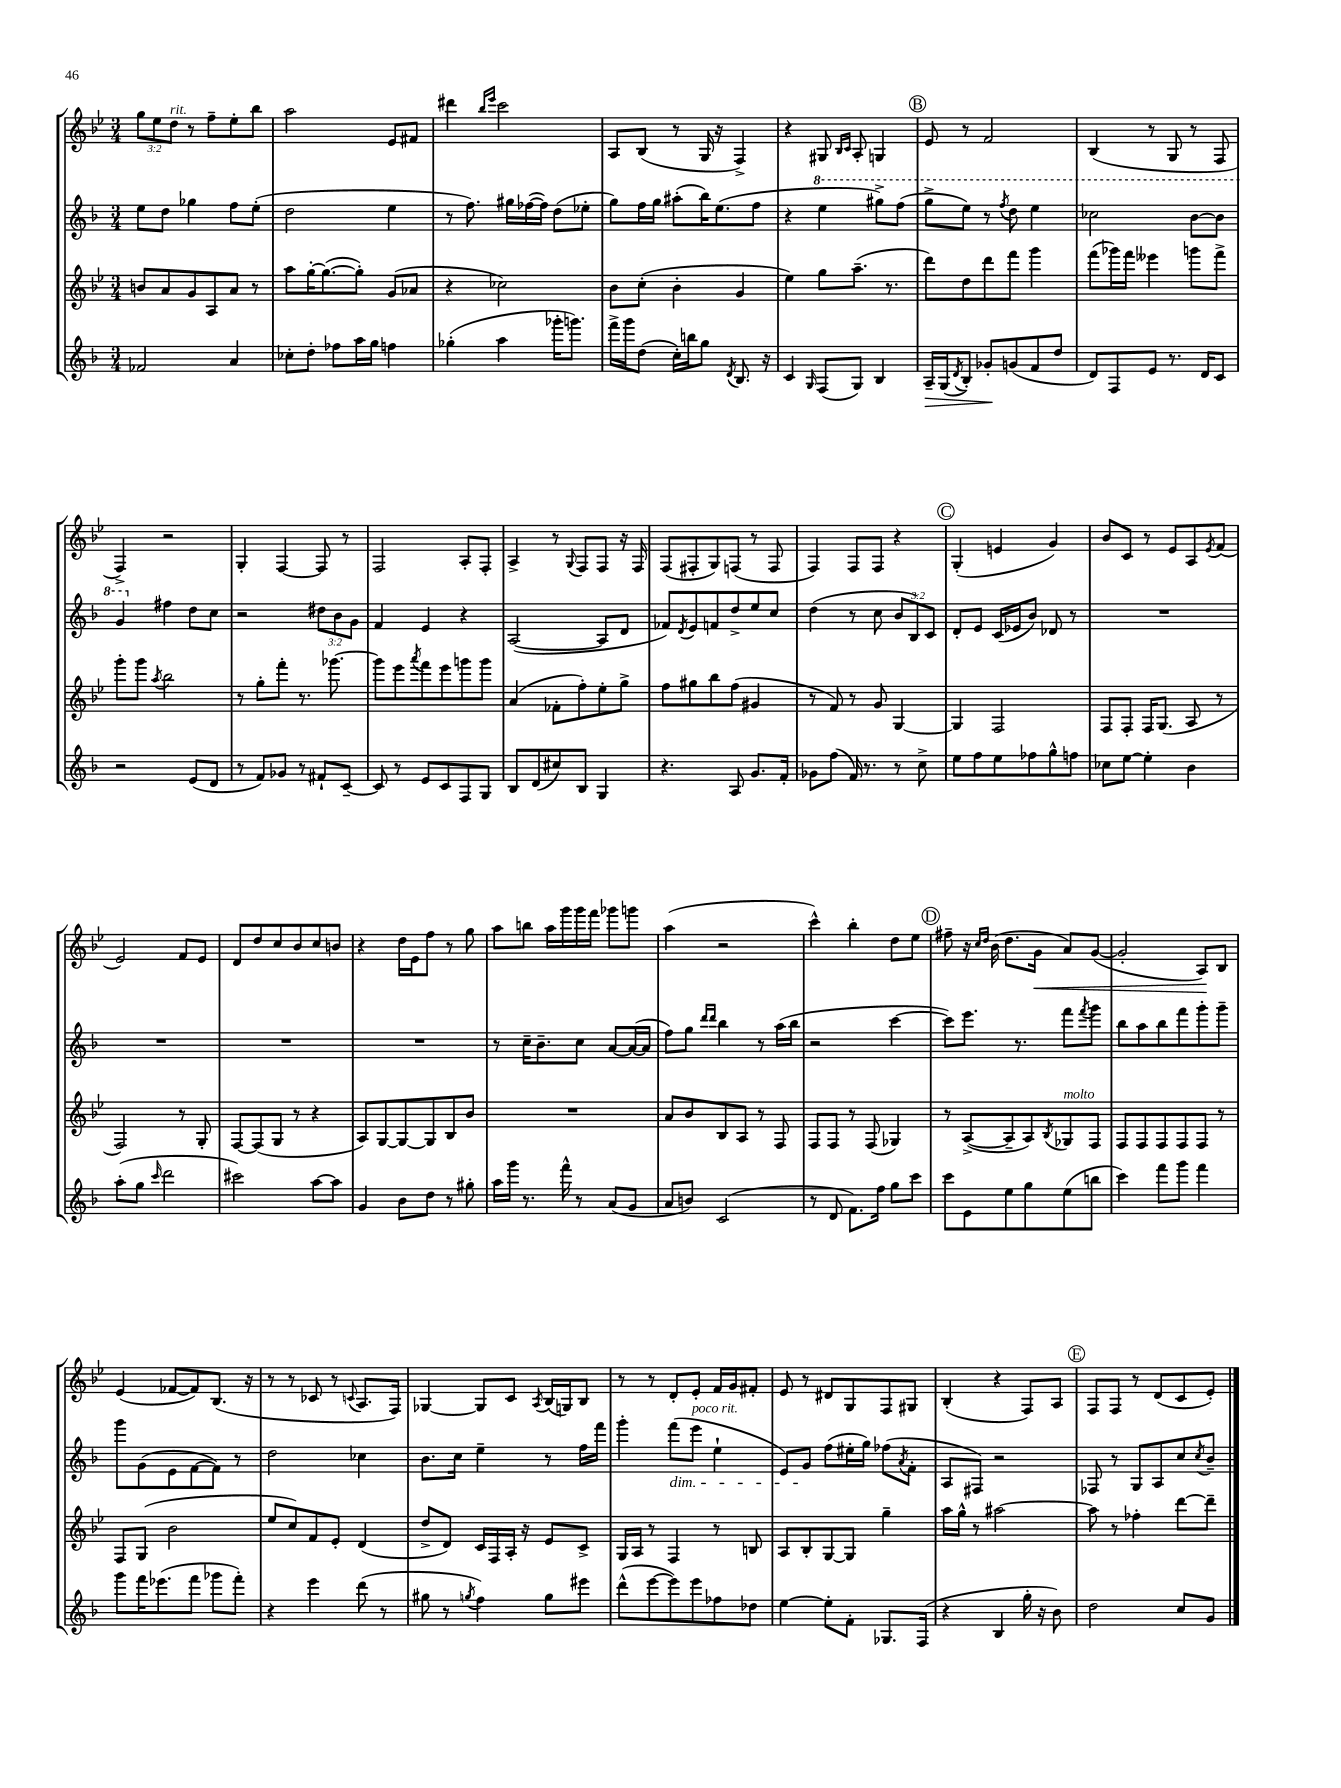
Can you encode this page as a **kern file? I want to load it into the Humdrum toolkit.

**kern	**dynam	**kern	**kern	**kern	**dynam
*part4	*part4	*part3	*part2	*part1	*part1
*staff4	*staff4	*staff3	*staff2	*staff1	*staff1
*clefG2	*	*clefG2	*clefG2	*clefG2	*
*k[b-]	*	*k[b-e-]	*k[b-]	*k[b-e-]	*
*M3/4	*	*M3/4	*M3/4	*M3/4	*
=7	=7	=7	=7	=7	=7
2f-X/	.	8bn/L	8ee\L	12gg\L	.
.	.	.	.	12ee-\	.
.	.	8a/	8dd\J	.	.
!	!	!	!	!LO:TX:a:i:t=rit.	!
.	.	.	.	12dd\J	.
.	.	8g/	4gg-X\	8r	.
.	.	8A/	.	8ff~\L	.
4a/	.	8a/J	8ff\L	8ee-'\	.
.	.	8r	(8ee'\J	8bb-\J	.
=8	=8	=8	=8	=8	=8
8cc-X'\L	.	8aa\L	2dd\	2aa\	.
8dd'\J	.	[16gg'\K	.	.	.
.	.	(8.gg\_	.	.	.
8ff-X\L	.	.	.	.	.
16aa\L	.	8gg'\J])	.	.	.
16gg\JJ	.	.	.	.	.
4ffn\	.	(8g/L	4ee\	8e-/L	.
.	.	8a-X/J	.	8f#X/J	.
=9	=9	=9	=9	=9	=9
(4gg-X'\	.	4r	8r	4ddd#X\	.
.	.	.	8.ff\)	.	.
.	.	.	.	16qqbb-/LL	.
.	.	.	.	16qqeee-/JJ	.
4aa\	.	2cc-X\)	.	2ccc\	.
.	.	.	16gg#X\LL	.	.
.	.	.	([16ff-X\	.	.
.	.	.	16ff-\JJ])	.	.
16ggg-X'\KL	.	.	(8dd\L	.	.
8.gggn\J)	.	.	.	.	.
.	.	.	8ee-X'\J	.	.
=10	=10	=10	=10	=10	=10
16fff^\LL	.	8b-\L	8gg\L)	8A/L	.
16ggg\J	.	.	.	.	.
(8dd\J	.	(8cc'\J	16ff\L	(8B-/J	.
.	.	.	16gg\JJ	.	.
16cc'\LL)	.	4b-'\	(8aa#X'\L	8r	.
16bbn\J	.	.	.	.	.
8gg\J	.	.	16bb-\K)	16G/	.
.	.	.	(8.ee\	16r	.
8qd/	.	.	.	.	.
8.B-/	.	4g/	.	4F^/)	.
.	.	.	8ff\J	.	.
16r	.	.	.	.	.
=11	=11	=11	=11	=11	=11
4c/	.	4ee-\)	4r	4r	.
16qqG/	.	.	.	.	.
*	*	*	*8va	*	*
(8F/L	.	8gg\L	4eee\	8G#X/	.
.	.	.	.	16qqB-/LL	.
.	.	.	.	16qqc/JJ	.
8G/J)	.	(8.aa~\J	.	8A'/	.
4B-/	.	.	8ggg#X^\L)	4Gn/	.
.	.	8.r	.	.	.
.	.	.	(8fff\J	.	.
!!LO:REH:place=s1:t=B
=12	=12	=12	=12	=12	=12
!	!LO:HP:b	!	!	!	!
16A~/LL	>	8ddd\L)	8ggg^\L	8e-/	.
(16G/J	.	.	.	.	.
8qd/	.	.	.	.	.
8B-'/J)	.	8dd\	8eee\J)	8r	.
8g-X'/L	.	8ddd\	8r	2f/	.
.	.	.	8qfff/	.	.
(8gn/	]	8fff\J	8ddd\	.	.
8f/	.	4ggg\	4eee\	.	.
8dd/J	.	.	.	.	.
=13	=13	=13	=13	=13	=13
8d/L)	.	(8fff\L	2ccc-X\	(4B-/	.
8F/	.	16ggg-X\L)	.	.	.
.	.	16fff\JJ	.	.	.
8e/J	.	4eee--X\	.	8r	.
8.r	.	.	.	8G/	.
.	.	8gggn\L	[8bb-\L	8r	.
16d/KL	.	.	.	.	.
8c/J	.	8fff^\J	8bb-\J]	8F/	.
!!LO:LB:g=z
=14	=14	=14	=14	=14	=14
2r	.	8ggg'\L	4gg/	4F^/)	.
.	.	8ggg\J	.	.	.
.	.	8qaa/	.	.	.
*	*	*	*X8va	*	*
.	.	2bb-\	4ff#X\	2r	.
(8e/L	.	.	8dd\L	.	.
8d/J	.	.	8cc\J	.	.
=15	=15	=15	=15	=15	=15
8r	.	8r	2r	4G'/	.
8f/L)	.	8gg'\L	.	.	.
8g-X/J	.	8fff'\J	.	[4F/	.
8r	.	8.r	.	.	.
8f#X`/L	.	.	12dd#X\L	8F/]	.
.	.	[8.ggg-X\	.	.	.
.	.	.	12b-\	.	.
[8c~/J	.	.	.	8r	.
.	.	.	12g\J	.	.
=16	=16	=16	=16	=16	=16
8c/]	.	8ggg-\L]	4f/	2F/	.
8r	.	8eee-\	.	.	.
.	.	8qaaa/	.	.	.
8e/L	.	8fff\	4e/	.	.
8c/	.	8eee-\	.	.	.
8F/	.	8gggn\	4r	8A'/L	.
8G/J	.	8ggg\J	.	8F'/J	.
=17	=17	=17	=17	=17	=17
8B-/L	.	(4a/	([2A/	4A^/	.
(8d/	.	.	.	.	.
8cc#X/)	.	8f-X'\L	.	8r	.
.	.	.	.	8qqG/	.
8B-/J	.	8ff'\)	.	8F/L	.
4G/	.	8ee-'\	8A/L]	8F/J	.
.	.	8gg^\J	8d/J	16r	.
.	.	.	.	16F/	.
=18	=18	=18	=18	=18	=18
4.r	.	8ff\L	8f-X/L)	(8F/L	.
.	.	.	8qd/	.	.
.	.	8gg#X\	8e/	8F#X'/	.
.	.	8bb-\	8fn/	8G/)	.
8A/	.	(8ff\J	8dd^/	(8Fn/J	.
8.g/L	.	4g#X/	8ee/	8r	.
.	.	.	8cc/J	8F/	.
16f'/Jk	.	.	.	.	.
=19	=19	=19	=19	=19	=19
8g-X\L	.	8r	(4dd\	4F/)	.
(8ff\J	.	8f/)	.	.	.
16f/)	.	8r	8r	8F/L	.
8.r	.	.	.	.	.
.	.	8g/	8cc\	8F/J	.
8r	.	[4G/	12b-/L	4r	.
.	.	.	12B-/)	.	.
8cc^\	.	.	.	.	.
.	.	.	12c/J	.	.
!!LO:REH:place=s1:t=C
=20	=20	=20	=20	=20	=20
8ee\L	.	4G/]	8d'/L	(4G'/	.
8ff\	.	.	8e/J	.	.
8ee\	.	2F/	(16c/LL	4en/	.
.	.	.	16e-X/J	.	.
8ff-X\	.	.	8b-/J)	.	.
8gg^^\	.	.	8d-X/	4g/)	.
8ffn\J	.	.	8r	.	.
=21	=21	=21	=21	=21	=21
8cc-X\L	.	8F/L	2.r	8b-/L	.
[8ee\J	.	8F'/J	.	8c/J	.
4ee'\]	.	16F/KL	.	8r	.
.	.	(8.G/J	.	.	.
.	.	.	.	8e-/L	.
4b-\	.	8A/	.	8A/	.
.	.	.	.	8qe-/	.
.	.	8r	.	(8f/J	.
!!LO:LB:g=z
=22	=22	=22	=22	=22	=22
(8aa'\L	.	2F/)	2.r	2e-/)	.
8gg\J	.	.	.	.	.
16qqccc/	.	.	.	.	.
2ddd\	.	.	.	.	.
.	.	8r	.	8f/L	.
.	.	8G'/	.	8e-/J	.
=23	=23	=23	=23	=23	=23
2ccc#X\)	.	[8F/L	2.r	8d/L	.
.	.	(8F/]	.	8dd/	.
.	.	8G/J	.	8cc/	.
.	.	8r	.	8b-/	.
[8aa\L	.	4r	.	8cc/	.
8aa\J]	.	.	.	8bn/J	.
=24	=24	=24	=24	=24	=24
4g/	.	8A/L)	2.r	4r	.
.	.	[8G/	.	.	.
8b-\L	.	8G/_	.	16dd\LL	.
.	.	.	.	16e-\J	.
8dd\J	.	8G/]	.	8ff\J	.
8r	.	8B-/	.	8r	.
8gg#X'\	.	8b-/J	.	8gg\	.
=25	=25	=25	=25	=25	=25
16aa\LL	.	2.r	8r	8aa\L	.
16ggg\JJ	.	.	.	.	.
8.r	.	.	16cc~\KL	8bbn\J	.
.	.	.	8.b-~\	.	.
.	.	.	.	16aa\LL	.
16fff^^\	.	.	.	16ggg\	.
8r	.	.	8cc\J	16ggg\	.
.	.	.	.	16fff\JJ	.
(8a/L	.	.	[8a/L	8ggg-X\L	.
8g/J	.	.	(16a/L_	8gggn\J	.
.	.	.	16a/JJ]	.	.
=26	=26	=26	=26	=26	=26
8a/L	.	8a/L	8ff\L)	(4aa\	.
8bn/J)	.	8b-/	8gg\J	.	.
.	.	.	16qqddd/LL	.	.
.	.	.	16qqddd/JJ	.	.
(2c/	.	8B-/	4bb-\	2r	.
.	.	8A/J	.	.	.
.	.	8r	8r	.	.
.	.	8F/	(16aa\LL	.	.
.	.	.	16bb-\JJ	.	.
=27	=27	=27	=27	=27	=27
8r	.	8F/L	2r	4ccc^^\)	.
8d/	.	8F/J	.	.	.
8.f\L)	.	8r	.	4bb-'\	.
.	.	(8F/	.	.	.
16ff\Jk	.	.	.	.	.
8gg\L	.	4G-X/)	[4ccc\	8dd\L	.
8ccc\J	.	.	.	8ee-\J	.
!!LO:REH:place=s1:t=D
=28	=28	=28	=28	=28	=28
8ccc\L	.	8r	8ccc\L])	8ff#X~\	.
8e\	.	([8A^/L	8.eee\J	16r	.
.	.	.	.	16qqcc/LL	.
.	.	.	.	16qqdd/JJ	.
.	.	.	.	(16b-\	.
8ee\	.	8A~/]	.	8.dd\L	.
.	.	.	8.r	.	.
8gg\	.	8A/)	.	.	.
!	!	!	!	!	!LO:HP:b
.	.	.	.	16g\Jk	<
.	.	8qB-/	.	.	.
!	!	!LO:TX:a:i:t=molto	!	!	!
(8ee\	.	8G-X/	8fff\L	8a/L)	.
.	.	.	8qfff/	.	.
8bbn\J	.	8F/J	8ggg\J	([8g/J	.
=29	=29	=29	=29	=29	=29
4ccc\)	.	8F/L	8bb-\L	2g'/]	.
.	.	8F/	8aa\	.	.
8fff\L	.	8F/	8bb-\	.	.
8ggg\J	.	8F/	8fff\	.	.
4fff\	.	8F/J	8ggg'\	8A/L)	.
.	.	8r	8ggg~\J	8B-/J	[
!!LO:LB:g=z
=30	=30	=30	=30	=30	=30
8ggg\L	.	8F/L	8ggg\L	(4e-/	.
16fff\K	.	(8G/J	(8g\	.	.
(8.eee-X\	.	.	.	.	.
.	.	2b-\	8e\	[8f-X/L	.
8fff\J	.	.	[8f\	8f-/])	.
8ggg-X\L	.	.	8f\J])	(8.B-/J	.
8fff'\J)	.	.	8r	.	.
.	.	.	.	16r	.
=31	=31	=31	=31	=31	=31
4r	.	8ee-/L	2dd\	8r	.
.	.	8cc/)	.	8r	.
4eee\	.	8f/	.	8c-X/	.
.	.	8e-'/J	.	8r	.
.	.	.	.	8qqcn/	.
(8ddd\	.	(4d/	4cc-X\	8.A/L	.
8r	.	.	.	.	.
.	.	.	.	16F/Jk)	.
=32	=32	=32	=32	=32	=32
8gg#X\	.	8dd^/L	8.b-\L	[4G-X/	.
8r	.	8d/J)	.	.	.
.	.	.	16cc\Jk	.	.
8qggn/	.	.	.	.	.
4ff\)	.	16c/LL	4ee~\	8G-/L]	.
.	.	16F/	.	.	.
.	.	16A'/JJ	.	8c/J	.
.	.	16r	.	.	.
.	.	.	.	8qA/	.
8gg\L	.	8e-/L	8r	(16B-/LL	.
.	.	.	.	16Gn/J)	.
8eee#X\J	.	8c^/J	16ff\LL	8B-/J	.
.	.	.	16fff\JJ	.	.
=33	=33	=33	=33	=33	=33
(8ddd^^\L	.	16G/LL	4ggg'\	8r	.
.	.	16A/JJ	.	.	.
[8eee\	.	8r	.	8r	.
!	!	!	!LO:TX:b:i:t=dim.	!	!
8eee\])	.	4F/	(8fff\L	8d'/L	.
!	!	!	!LO:TX:a:i:t=poco rit.	!	!
8eee\	.	.	8eee\J	8e-'/J	.
8ff-X\	.	8r	4ee`\	16f/LL	.
.	.	.	.	16g/J	.
8dd-X\J	.	8Bn/	.	8f#X'/J	.
=34	=34	=34	=34	=34	=34
[4ee\	.	8A/L	8e/L)	8e-/	.
.	.	8B-'/	8g/J	8r	.
8ee'\L]	.	[8G/	(8ff\L	8d#X/L	.
8f'\J	.	8G/J]	16ee#X'\L	8G/	.
.	.	.	16gg\JJ)	.	.
8.G-X/L	.	4gg~\	(8ff-X\L	8F/	.
.	.	.	8qa/	.	.
.	.	.	8f'\J	8G#X/J	.
(16F/Jk	.	.	.	.	.
=35	=35	=35	=35	=35	=35
4r	.	16aa\LL	8A/L	(4B-'/	.
.	.	16gg^^\JJ	.	.	.
.	.	8r	8F#X/J)	.	.
4B-/	.	[2aa#X\	2r	4r	.
16gg'\	.	.	.	8F/L)	.
16r	.	.	.	.	.
8b-\)	.	.	.	8A/J	.
!!LO:REH:place=s1:t=E
=36	=36	=36	=36	=36	=36
2dd\	.	8aa#\]	8F-X/	8F/L	.
.	.	8r	8r	8F/J	.
.	.	4ff-X'\	8G/L	8r	.
.	.	.	8A/	(8d/L	.
8cc/L	.	[8ddd\L	8cc/	8c/	.
.	.	.	8qcc/	.	.
8g/J	.	8ddd~\J]	8b-~/J	8e-'/J)	.
==	==	==	==	==	==
*-	*-	*-	*-	*-	*-
